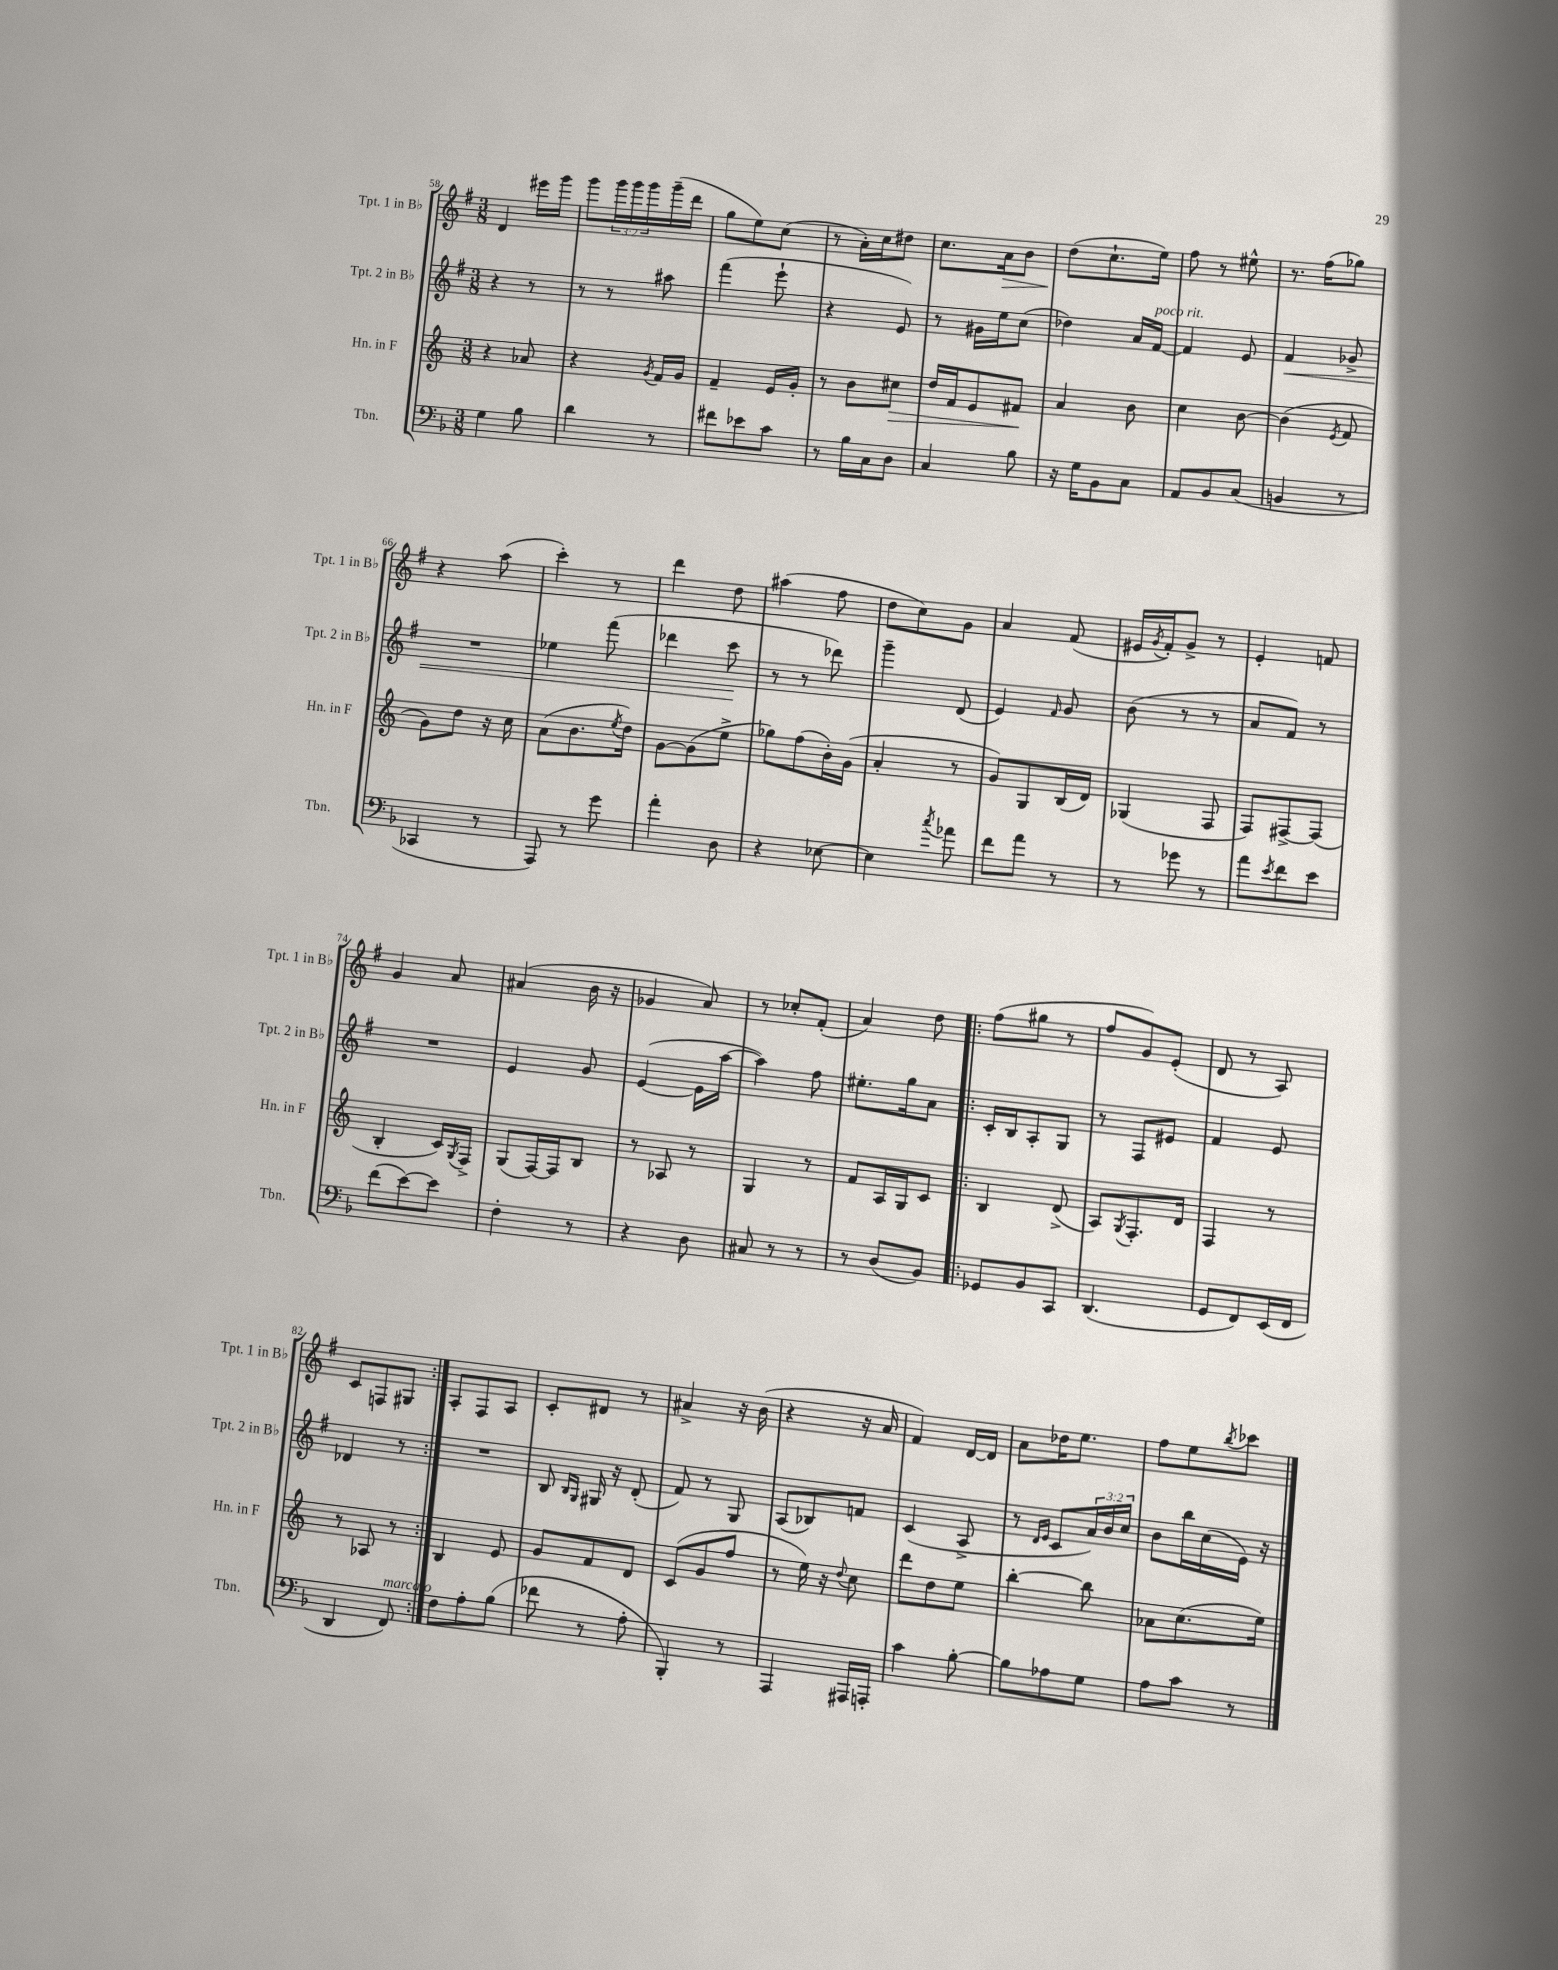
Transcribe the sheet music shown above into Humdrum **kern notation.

**kern	**kern	**kern	**kern
*staff4	*staff3	*staff2	*staff1
*clefF4	*clefG2	*clefG2	*clefG2
*k[b-]	*k[]	*k[f#]	*k[f#]
*M3/8	*M3/8	*M3/8	*M3/8
4G	4r	4r	4d
8B-	8a-	8r	16eee#
.	.	.	16ggg
=	=	=	=
4d	4r	8r	8ggg
.	.	8r	24ggg
.	.	.	24ggg
.	.	.	24ggg
.	8qg	.	.
8r	16f	8aa#	(16ggg~
.	16g	.	16ddd
=	=	=	=
8f#	4f~	(4fff#	8gg
8e-	.	.	8ee)
8c	16e	8eee`	(8cc
.	16g'	.	.
=	=	=	=
8r	8r	4r	8r
16B-	8b	.	16a')
16C	.	.	16cc
8D	8cc#	8e)	8dd#
=	=	=	=
4C	16dd	8r	8.cc
.	16f	.	.
.	8e	16g#	.
.	.	16ee	16a
8B-	8f#	(8cc	8b
=	=	=	=
16r	4a	4dd-)	(8dd
16G	.	.	.
8BB-	.	.	8.cc`
8C	8b	16a	.
.	.	[16f#	16ee)
=	=	=	=
8AA	4cc	4f#]	8ff#
8BB-	.	.	8r
(8C	[8b	8e	8ee#^^
=	=	=	=
4BB	(4b]	4f#	8.r
.	.	.	(16ff#
.	8qe	.	.
8r	8f	8g-^	8gg-)
=	=	=	=
4CC-	8g)	4.r	4r
.	8dd	.	.
8r	16r	.	(8aa
.	16cc	.	.
=	=	=	=
8AAA)	(8a	4ee-	4ccc')
8r	8.b	.	.
8g	.	(8fff#	8r
.	8qee	.	.
.	16dd)	.	.
=	=	=	=
4a'	[8g	4ddd-	4ddd
.	(8g]	.	.
8D	8ee^	8ccc	8dd
=	=	=	=
4r	8gg-)	8r	(4aa#
.	(8ff	8r	.
[8E-	16b')	8ddd-)	8ff#
.	(16g	.	.
=	=	=	=
4E-]	4a'	4ggg~	8dd
.	.	.	8cc)
8qcc	.	.	.
8a-	8r	(8d	8g
=	=	=	=
8f	8g)	4e)	4a
8a	8G	.	.
.	.	16qqf#	.
8r	(16B	8g	(8f#
.	16d)	.	.
=	=	=	=
8r	(4G-	(8b	16e#
.	.	.	8qg
.	.	.	16f#')
8g-	.	8r	8g^
8r	8F	8r	8r
=	=	=	=
8a	8F)	8a	4e'
8qe	.	.	.
8f	[8F#^	8f#)	.
8e	(8F#]	8r	8f
=	=	=	=
(8f	4B'	4.r	4g
[8e)	.	.	.
8e]	16c)	.	8a
.	8qG	.	.
.	16F^	.	.
=	=	=	=
4F'	(8G	4e	(4a#
.	[16F)	.	.
.	16F]	.	.
8r	8B	8g	16b
.	.	.	16r
=	=	=	=
4r	8r	([4e	4g-
.	8A-	.	.
8D	8r	16e]	8a)
.	.	[16aa	.
=	=	=	=
8C#	4G	4aa])	8r
8r	.	.	8cc-'
8r	8r	8ff#	(8f#'
=	=	=	=
8r	8f	8.ee#'	4a)
(8D	16A	.	.
.	16G	16gg	.
8BB-)	8c	8a	8dd
=!|:	=!|:	=!|:	=!|:
8GG-	4B	16c'	(8ff#
.	.	16B	.
8BB-	.	8A'	8gg#
8CC	(8d^	8G	8r
=	=	=	=
(4.DD	8A)	8r	8ff#
.	8qG	.	.
.	8.F'	8F#	8g)
.	.	8e#	(8e'
.	16d	.	.
=	=	=	=
8GG	4F	4f#	8d
8FF)	.	.	8r
(16EE	8r	8e	8A)
16FF	.	.	.
=	=	=	=
4DD	8r	4d-	8c
.	8A-	.	8F
8FF)	8r	8r	8G#
=:|!	=:|!	=:|!	=:|!
8F	4B	4.r	8A'
8A'	.	.	8F#
(8B-	8e	.	8A
=	=	=	=
8f-	8g	8B	8c'
.	.	16qqB	.
.	.	16qqG	.
8r	8f	16G#	8d#
.	.	16r	.
8A'	8d	(8d'	8r
=	=	=	=
4BBB-')	(8c	8f#)	4a#^
.	8g	8r	.
8r	8ff	8G	16r
.	.	.	(16b
=	=	=	=
4AAA	8r	(8A	4r
.	16ee)	8B-)	.
.	16r	.	.
.	8qqdd	.	.
16AAA#	8cc	8f	16r
16AAA'	.	.	16a
=	=	=	=
4c	8ddd	(4c	4f#)
.	8dd	.	.
[8B-'	8ee	8A^	[16d
.	.	.	16d]
=	=	=	=
8B-]	[4bb'	8r	8a
.	.	16qqd	.
.	.	16qqe	.
8A-	.	8c	16dd-
.	.	.	8.ee
8G	8bb]	24a)	.
.	.	24b	.
.	.	24cc	.
=	=	=	=
8A	8a-	8b	8ff#
8c	(8.cc	16bb	8ee
.	.	(16cc	.
.	.	.	8qbb
8r	.	16e)	8ccc-
.	16ee)	16r	.
==	==	==	==
*-	*-	*-	*-
